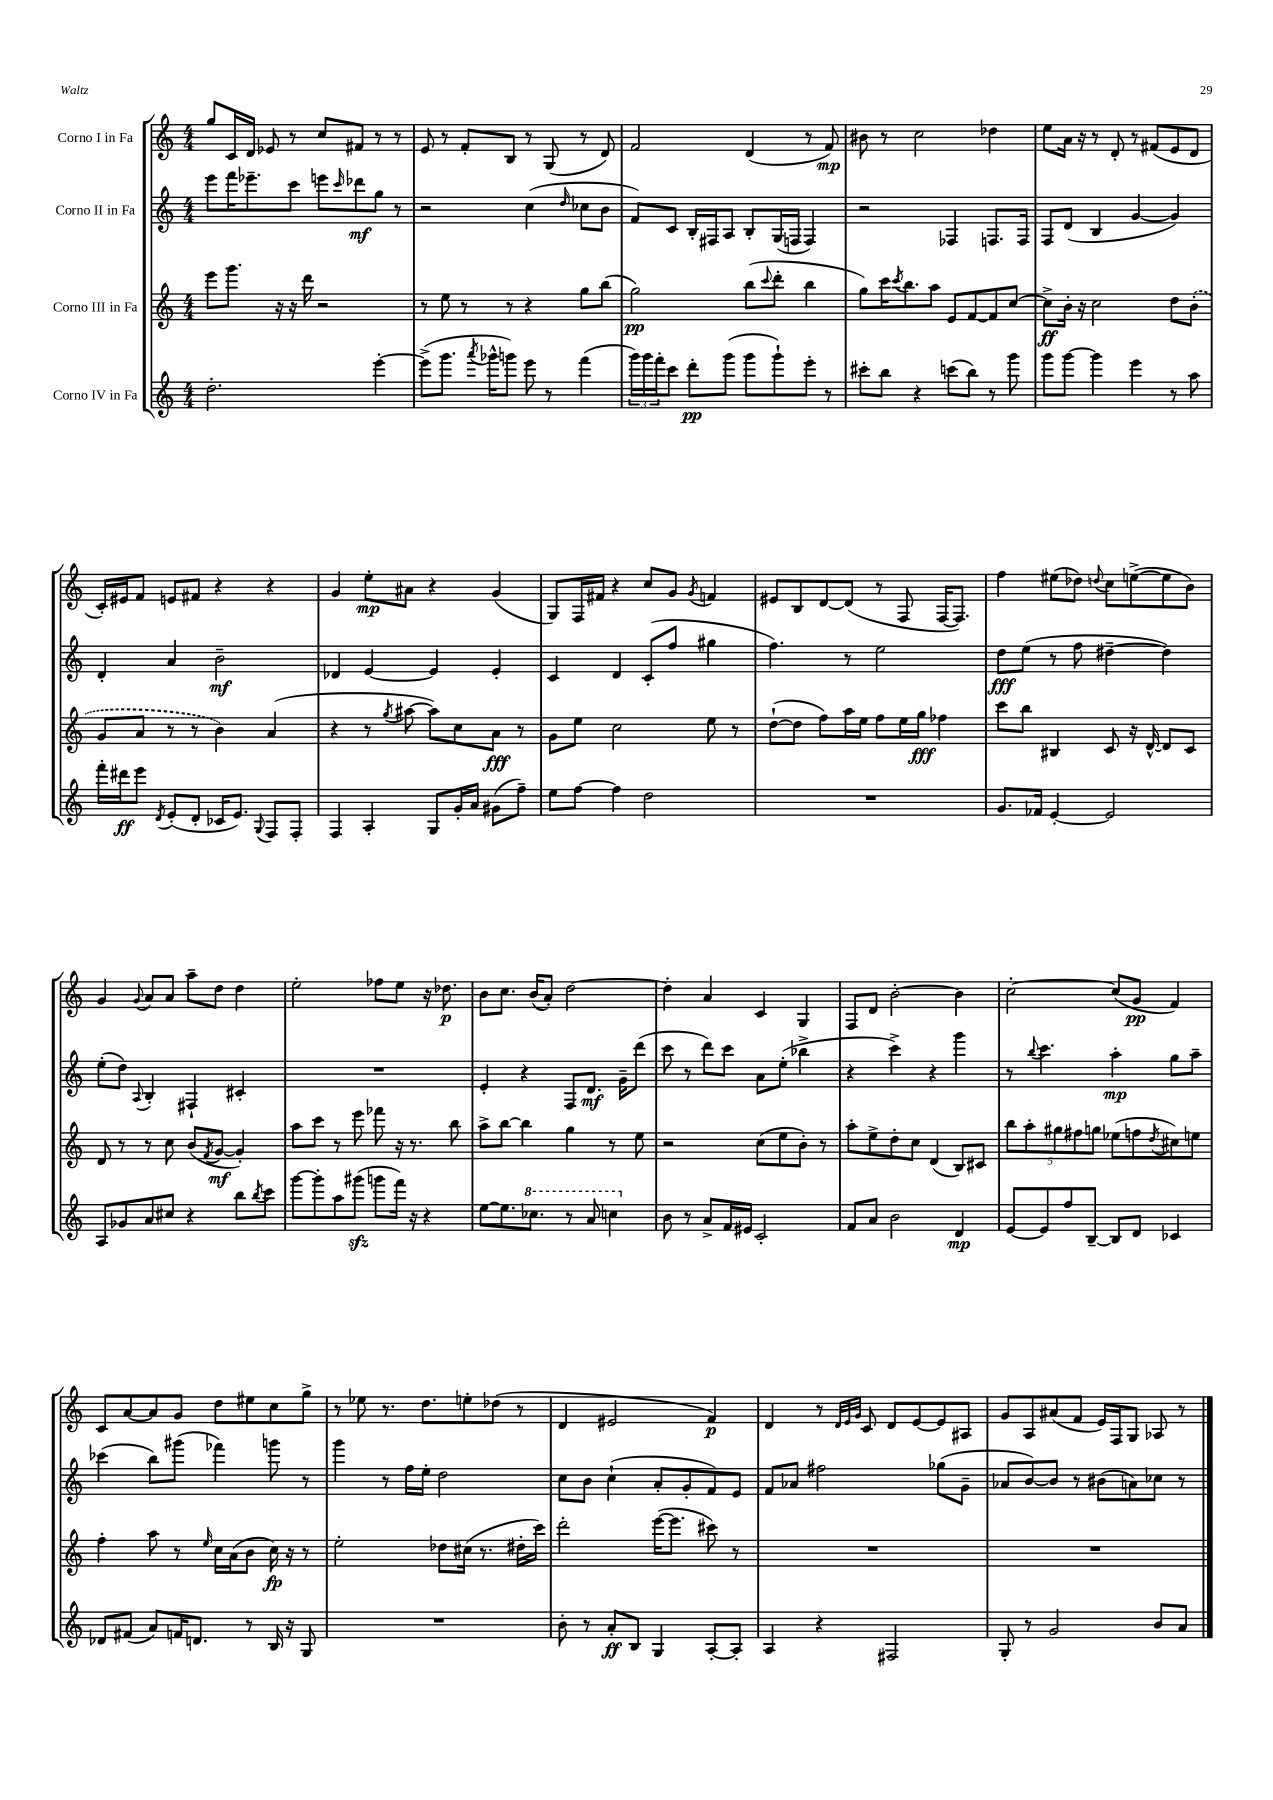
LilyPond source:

<<
\new StaffGroup <<
\new Staff = "s0" \with { instrumentName = "Corno I in Fa" } {
    \clef treble \key c \major \numericTimeSignature \time 4/4
    g''8 c'16 d'16 ees'8 r8 c''8 fis'8 r8 r8 |
    e'8 r8 f'8-. b8 r8 g8( r8 d'8) |
    f'2 d'4( r8 f'8\mp) |
    bis'8 r8 c''2 des''4 |
    e''8 a'16 r16 r8 d'8-. r8 fis'8( e'8 d'8 |
    c'16-.) eis'16 f'8 e'8 fis'8 r4 r4 |
    g'4 e''8-.\mp ais'8 r4 g'4( |
    g8) f16 fis'16 r4 c''8 g'8 \acciaccatura { g'8 } f'4 |
    eis'8 b8 d'8~ d'8( r8 f8 f16~ f8.) |
    f''4 eis''8( des''8) \appoggiatura { d''8 } c''8 e''8~->( e''8 b'8) |
    g'4 \appoggiatura { g'8 } a'8 a'8 a''8-- d''8 d''4 |
    e''2-. fes''8 e''8 r16 des''8.\p |
    b'8 c''8. b'16( a'8-.) d''2~ |
    d''4-. a'4 c'4 g4 |
    f8 d'8 b'2~-. b'4 |
    c''2~-. c''8( g'8\pp f'4) |
    c'8 a'8~ a'8 g'8 d''8 eis''8 c''8 g''8-> |
    r8 ees''8 r8. d''8. e''8-. des''8( r8 |
    d'4 eis'2 f'4\p) |
    d'4 r8 \grace { d'32 e'32 g'32 } c'8 d'8 e'8~ e'8 ais8 |
    g'8 a8 ais'8( f'8 e'16) f16 g8 aes8 r8 \bar "|." |
}
\new Staff = "s1" \with { instrumentName = "Corno II in Fa" } {
    \clef treble \key c \major \numericTimeSignature \time 4/4
    e'''8 f'''16 ees'''8.-- c'''8 e'''8 \grace { c'''16 } des'''8\mf g''8 r8 |
    r2 c''4( \grace { d''16 } ces''8 b'8 |
    f'8) c'8 b16-. fis16 a8 b8-. g16( f16 f4) |
    r2 fes4 f8. f16 |
    f8 d'8( b4 g'4~ g'4) |
    d'4-. a'4 b'2--\mf |
    des'4 e'4~ e'4 e'4-. |
    c'4 d'4 c'8-.( f''8 gis''4 |
    f''4.) r8 e''2 |
    d''8\fff e''8( r8 f''8 dis''4~-- dis''4) |
    e''8-.( d''8) \appoggiatura { a8 } b4-. fis4-! cis'4-. |
    R1 |
    e'4-. r4 f8 d'8.\mf g'16-- d'''8( |
    c'''8 r8 d'''8) c'''8 a'8 e''8-.( bes''4-> |
    r4 c'''4->) r4 g'''4 |
    r8 \appoggiatura { b''8 } c'''4. a''4-.\mp g''8 a''8-- |
    ces'''4( b''8) gis'''8( fes'''4) g'''8 r8 |
    g'''4 r8 f''16 e''16-. d''2 |
    c''8 b'8 c''4-!( a'8-. g'8-. f'8) e'8 |
    f'8 aes'8 fis''2 ges''8( g'8-- |
    aes'8 b'8~) b'8 r8 bis'8( a'8) ces''8 r8 \bar "|." |
}
\new Staff = "s2" \with { instrumentName = "Corno III in Fa" } {
    \clef treble \key c \major \numericTimeSignature \time 4/4
    e'''8 g'''8. r16 r16 d'''16 r2 |
    r8 e''8 r8 r8 r4 g''8 b''8( |
    g''2\pp) b''8( \appoggiatura { c'''8 } d'''8-. b''4 |
    g''8) c'''16 \acciaccatura { c'''8 } b''8. a''8 e'8 f'8~ f'8 c''8~ |
    c''8->\ff b'16-. r16 c''2 d''8 \once \slurDashed b'8-.( |
    g'8 a'8 r8 r8 b'4) a'4( |
    r4 r8 \acciaccatura { g''8 } ais''8~ ais''8) c''8 a'8\fff r8 |
    g'8 e''8 c''2 e''8 r8 |
    d''8~-!( d''8 f''8) a''16 e''16 f''8 e''16 g''16\fff fes''4 |
    c'''8 b''8 bis4 c'8 r16 d'16~-^ d'8 c'8 |
    d'8 r8 r8 c''8 b'8( \acciaccatura { f'8 } g'8~\mf g'4-.) |
    a''8 c'''8 r8 e'''8 fes'''8 r16 r8. b''8 |
    a''8-> b''8~ b''4 g''4 r8 e''8 |
    r2 c''8( e''8 b'8-.) r8 |
    a''8-. e''8-> d''8-. c''8 d'4( b8) cis'8 |
    \tuplet 5/4 { b''8 a''8-. gis''8 fis''8 g''8 } ees''8( f''8 \acciaccatura { d''8 } cis''8) e''8 |
    f''4-. a''8 r8 \grace { e''16 } c''16 a'16( b'8 c''16\fp) r16 r8 |
    e''2-. des''8 cis''16( r8. dis''16-. c'''16) |
    d'''2-. e'''16~( e'''8. cis'''8) r8 |
    R1 |
    R1 \bar "|." |
}
\new Staff = "s3" \with { instrumentName = "Corno IV in Fa" } {
    \clef treble \key c \major \numericTimeSignature \time 4/4
    d''2.-. e'''4~-. |
    e'''8->( g'''8. \acciaccatura { a'''8 } ges'''16-^ g'''8) e'''8 r8 f'''4( |
    \tuplet 3/2 { g'''16) g'''16 f'''16-. } c'''8 d'''8-.\pp g'''8( g'''8 g'''8-!) e'''8-. r8 |
    cis'''8-. b''8 r4 c'''8( b''8) r8 g'''8 |
    g'''8 g'''8~ g'''4 e'''4 r8 a''8 |
    f'''16-. dis'''16\ff e'''8 \acciaccatura { d'8 } e'8-.( d'8-. ces'16 e'8.) \appoggiatura { g8 } f8 f8-. |
    f4 a4-. g8 g'16-. a'16 gis'8( f''8--) |
    e''8 f''8~ f''4 d''2 |
    R1 |
    g'8. fes'16 e'4~-. e'2 |
    a8 ges'8 a'8 cis''8 r4 b''8 \acciaccatura { b''8 } c'''8 |
    g'''8~ g'''8-. a''8 gis'''8\sfz( g'''8 f'''16) r16 r4 |
    e''8~ e''8. \ottava #1 ces'''8. r8 a''8 c'''4 \ottava #0 |
    b'8 r8 a'8-> f'16 eis'16 c'2-. |
    f'8 a'8 b'2 d'4\mp |
    e'8~ e'8 f''8 b8~-- b8 d'8 ces'4 |
    des'8 fis'8( a'8) f'16 d'8. r8 b16 r16 g8 |
    R1 |
    b'8-. r8 a'8-.\ff b8 g4 a8~-. a8-. |
    a4 r4 fis2 |
    g8-. r8 g'2 b'8 a'8 \bar "|." |
}
>>
>>
\layout { \context { \Score \remove "Bar_number_engraver" } }
